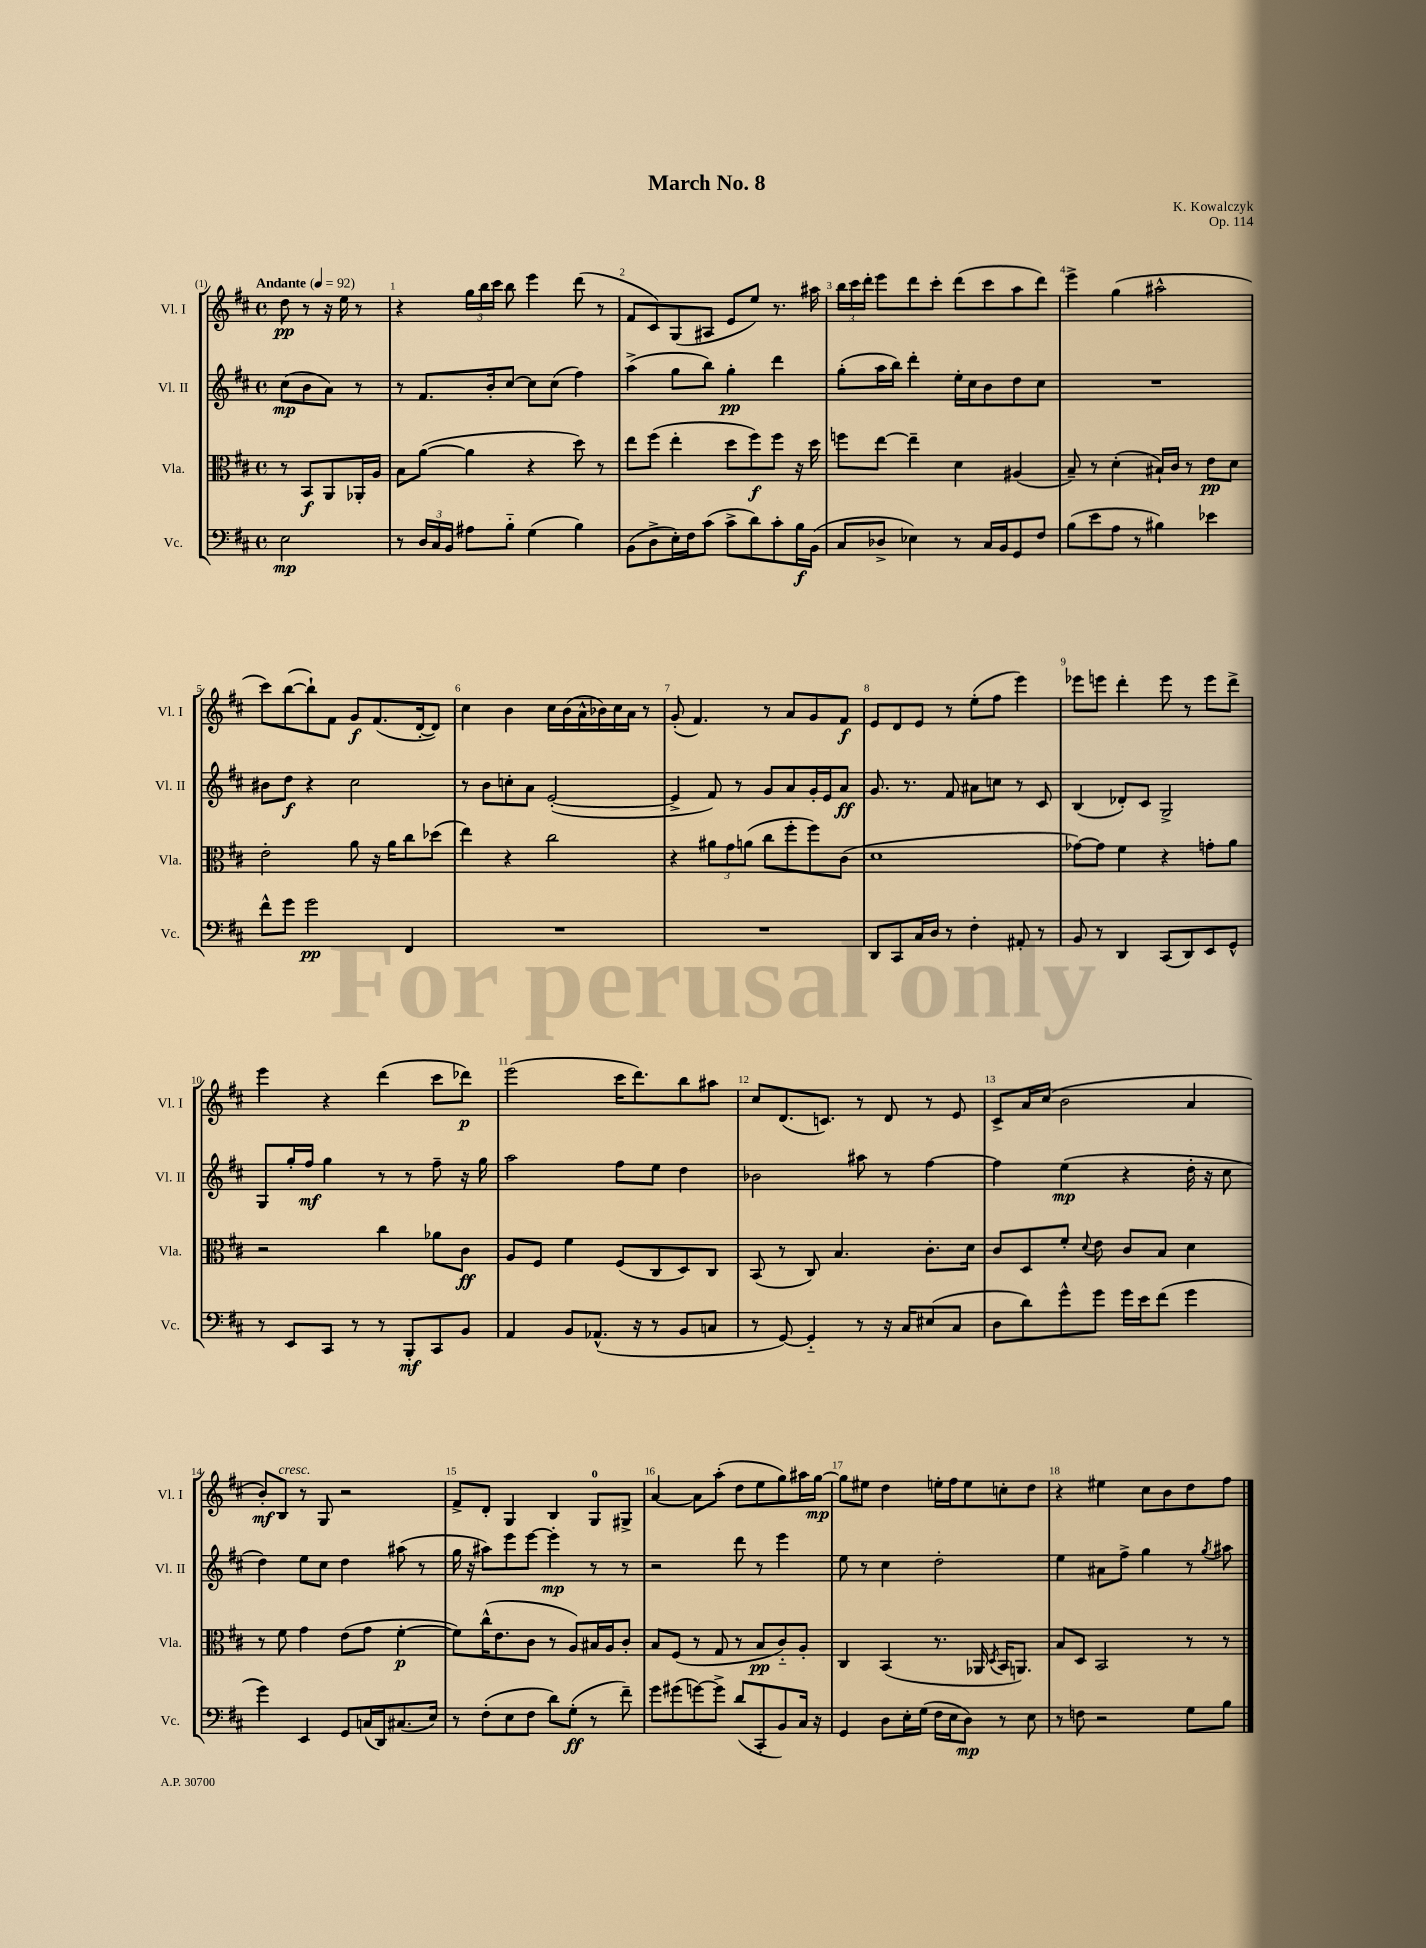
\header { title = "March No. 8" composer = "K. Kowalczyk" opus = "Op. 114" }
<<
\new StaffGroup <<
\new Staff = "s0" \with { instrumentName = "Vl. I" shortInstrumentName = "Vl. I" } {
    \clef treble \key d \major \defaultTimeSignature \time 4/4 \partial 2 \tempo "Andante" 4 = 92
    \autoBeamOff d''8\pp r8 r16 e''16 r8 |
    r4 \tuplet 3/2 { g''16[ b''16 cis'''16] } b''8 e'''4 d'''8( r8 |
    fis'8[ cis'8) g8( ais8] e'8[ e''8]) r8. ais''16 |
    \tuplet 3/2 { b''16[ cis'''16 d'''16]-. } e'''8[ d'''8 cis'''8]-. d'''8[( cis'''8 a''8 d'''8]) |
    e'''4-> g''4( ais''2-^ |
    cis'''8[) b''8~( b''8-!) fis'8] g'8[\f fis'8.( d'16~-. d'8]) |
    cis''4 b'4 cis''16[ b'16( a'16-^ bes'16) cis''16 a'16] r8 |
    g'8-.( fis'4.) r8 a'8[ g'8 fis'8]\f |
    e'8[ d'8 e'8] r8 e''8[-.( fis''8] e'''4) |
    ees'''8[ e'''8] d'''4-. e'''8 r8 e'''8[ d'''8]-> |
    e'''4 r4 d'''4( cis'''8[ des'''8]\p) |
    e'''2( cis'''16[ d'''8.) b''8 ais''8] |
    cis''8[ d'8.( c'8.]) r8 d'8 r8 e'8 |
    cis'8[-> a'16 cis''16]( b'2 a'4 |
    b'8[-.\mf) b8]^\markup { \italic "cresc." } r8 g8 r2 |
    fis'8[-> d'8]-. g4 b4 g8[-0 gis8]-> |
    a'4~ a'8[ a''8]-.( d''8[ e''8 g''8) ais''16 g''16]~\mp |
    g''8[ eis''8] d''4 e''16[-. fis''16 e''8 c''8-. d''8] |
    r4 eis''4 cis''8[ b'8 d''8 fis''8] \bar "|." |
}
\new Staff = "s1" \with { instrumentName = "Vl. II" shortInstrumentName = "Vl. II" } {
    \clef treble \key d \major \defaultTimeSignature \time 4/4 \partial 2
    \autoBeamOff cis''8[\mp( b'8 a'8]) r8 |
    r8 fis'8.[ b'16-. cis''8]~ cis''8[ cis''8]( fis''4) |
    a''4->( g''8[ b''8]) g''4-.\pp d'''4 |
    g''8[-.( a''16 b''16]) d'''4-. e''16[-. cis''16 b'8 d''8 cis''8] |
    R1 |
    bis'8[ d''8]\f r4 cis''2 |
    r8 b'8[ c''8-. a'8] e'2~-.( |
    e'4-> fis'8) r8 g'8[ a'8 g'16-. e'16 a'8]\ff |
    g'8. r8. fis'8 ais'8[ c''8] r8 cis'8 |
    b4( des'8[-.) cis'8] g2-> |
    g8[ g''16-. fis''16]\mf g''4 r8 r8 fis''8-- r16 g''16 |
    a''2 fis''8[ e''8] d''4 |
    bes'2 ais''8 r8 fis''4~ |
    fis''4 e''4\mp( r4 d''16-. r16 cis''8 |
    d''4) e''8[ cis''8] d''4 ais''8( r8 |
    g''16 r16 ais''8[) e'''8 e'''8]~ e'''4-.\mp r8 r8 |
    r2 d'''8 r8 e'''4 |
    e''8 r8 cis''4 d''2-. |
    e''4 ais'8[ fis''8]-> g''4 r8 \acciaccatura { g''8 } ais''8 \bar "|." |
}
\new Staff = "s2" \with { instrumentName = "Vla." shortInstrumentName = "Vla." } {
    \clef alto \key d \major \defaultTimeSignature \time 4/4 \partial 2
    \autoBeamOff r8 b,8[\f a,8 aes,16-. a16] |
    b8[ a'8]~( a'4 r4 d''8) r8 |
    e''8[ fis''8]( e''4-. d''8[ fis''8\f) fis''8] r16 d''16 |
    f''8[ e''8]~ e''4-- d'4 ais4( |
    b8--) r8 d'4-.( bis16[-!) cis'16] r8 e'8[\pp d'8] |
    e'2-. a'8 r16 a'16[ cis''8 des''8]( |
    e''4) r4 cis''2 |
    r4 \tuplet 3/2 { ais'8[ g'8 a'8]( } cis''8[ fis''8-. fis''8) cis'8]( |
    d'1 |
    ges'8[~) ges'8] fis'4 r4 g'8[-. a'8] |
    r2 cis''4 aes'8[ cis'8]\ff |
    a8[ fis8] fis'4 fis8[( cis8 d8) cis8] |
    b,8( r8 cis8) b4. cis'8.[-. d'16] |
    cis'8[ d8 fis'8]-. \appoggiatura { d'8 } e'8 cis'8[ b8] d'4 |
    r8 fis'8 g'4 e'8[( g'8] fis'4~-.\p |
    fis'8[) cis''16-^( e'8. cis'8] r8 a8[) bis16 a16 cis'8]-. |
    b8[ fis8]( r8 g8 r8 b8[\pp cis'8-_) a8]-. |
    cis4 b,4( r8. aes,16 \acciaccatura { d8 } b,16[ a,8.]) |
    b8[ d8] b,2 r8 r8 \bar "|." |
}
\new Staff = "s3" \with { instrumentName = "Vc." shortInstrumentName = "Vc." } {
    \clef bass \key d \major \defaultTimeSignature \time 4/4 \partial 2
    \autoBeamOff e2\mp |
    r8 \tuplet 3/2 { d16[ cis16 b,16] } ais8[ b8]-_ g4( b4) |
    b,8[( d8-> e16-.) fis16 cis'8]( cis'8[-> d'8) cis'8-. b16\f b,16]( |
    cis8[ des8]-> ees4) r8 cis16[ b,16 g,8 fis8] |
    b8[( e'8 a8] r8 bis4) ees'4 |
    fis'8[-^ g'8] g'2\pp fis,4 |
    R1 |
    R1 |
    d,8[ cis,8 cis16 d16] r8 fis4-. ais,8-. r8 |
    b,8 r8 d,4 cis,8[( d,8) e,8 g,8]-^ |
    r8 e,8[ cis,8] r8 r8 b,,8[-.\mf cis,8 b,8] |
    a,4 b,8[ aes,8.]-^( r16 r8 b,8[ c8] |
    r8 g,8~) g,4-_ r8 r16 cis16[ eis8( cis8] |
    d8[ d'8) g'8-^ g'8] g'16[ e'16 fis'8]( g'4 |
    g'4) e,4 g,8[ c16( d,16) cis8.( e16]) |
    r8 fis8[-.( e8 fis8] d'8[) g8]-.\ff( r8 fis'8--) |
    g'8[ gis'8( g'8~) g'8]-> d'8[( cis,8-. b,8) cis16] r16 |
    g,4 d8[ e16-. g16]( fis16[ e16 d8]\mp) r8 e8 |
    r8 f8 r2 g8[ b8] \bar "|." |
}
>>
>>
\layout { \context { \Score \override BarNumber.break-visibility = ##(#f #t #t) barNumberVisibility = #all-bar-numbers-visible } }
